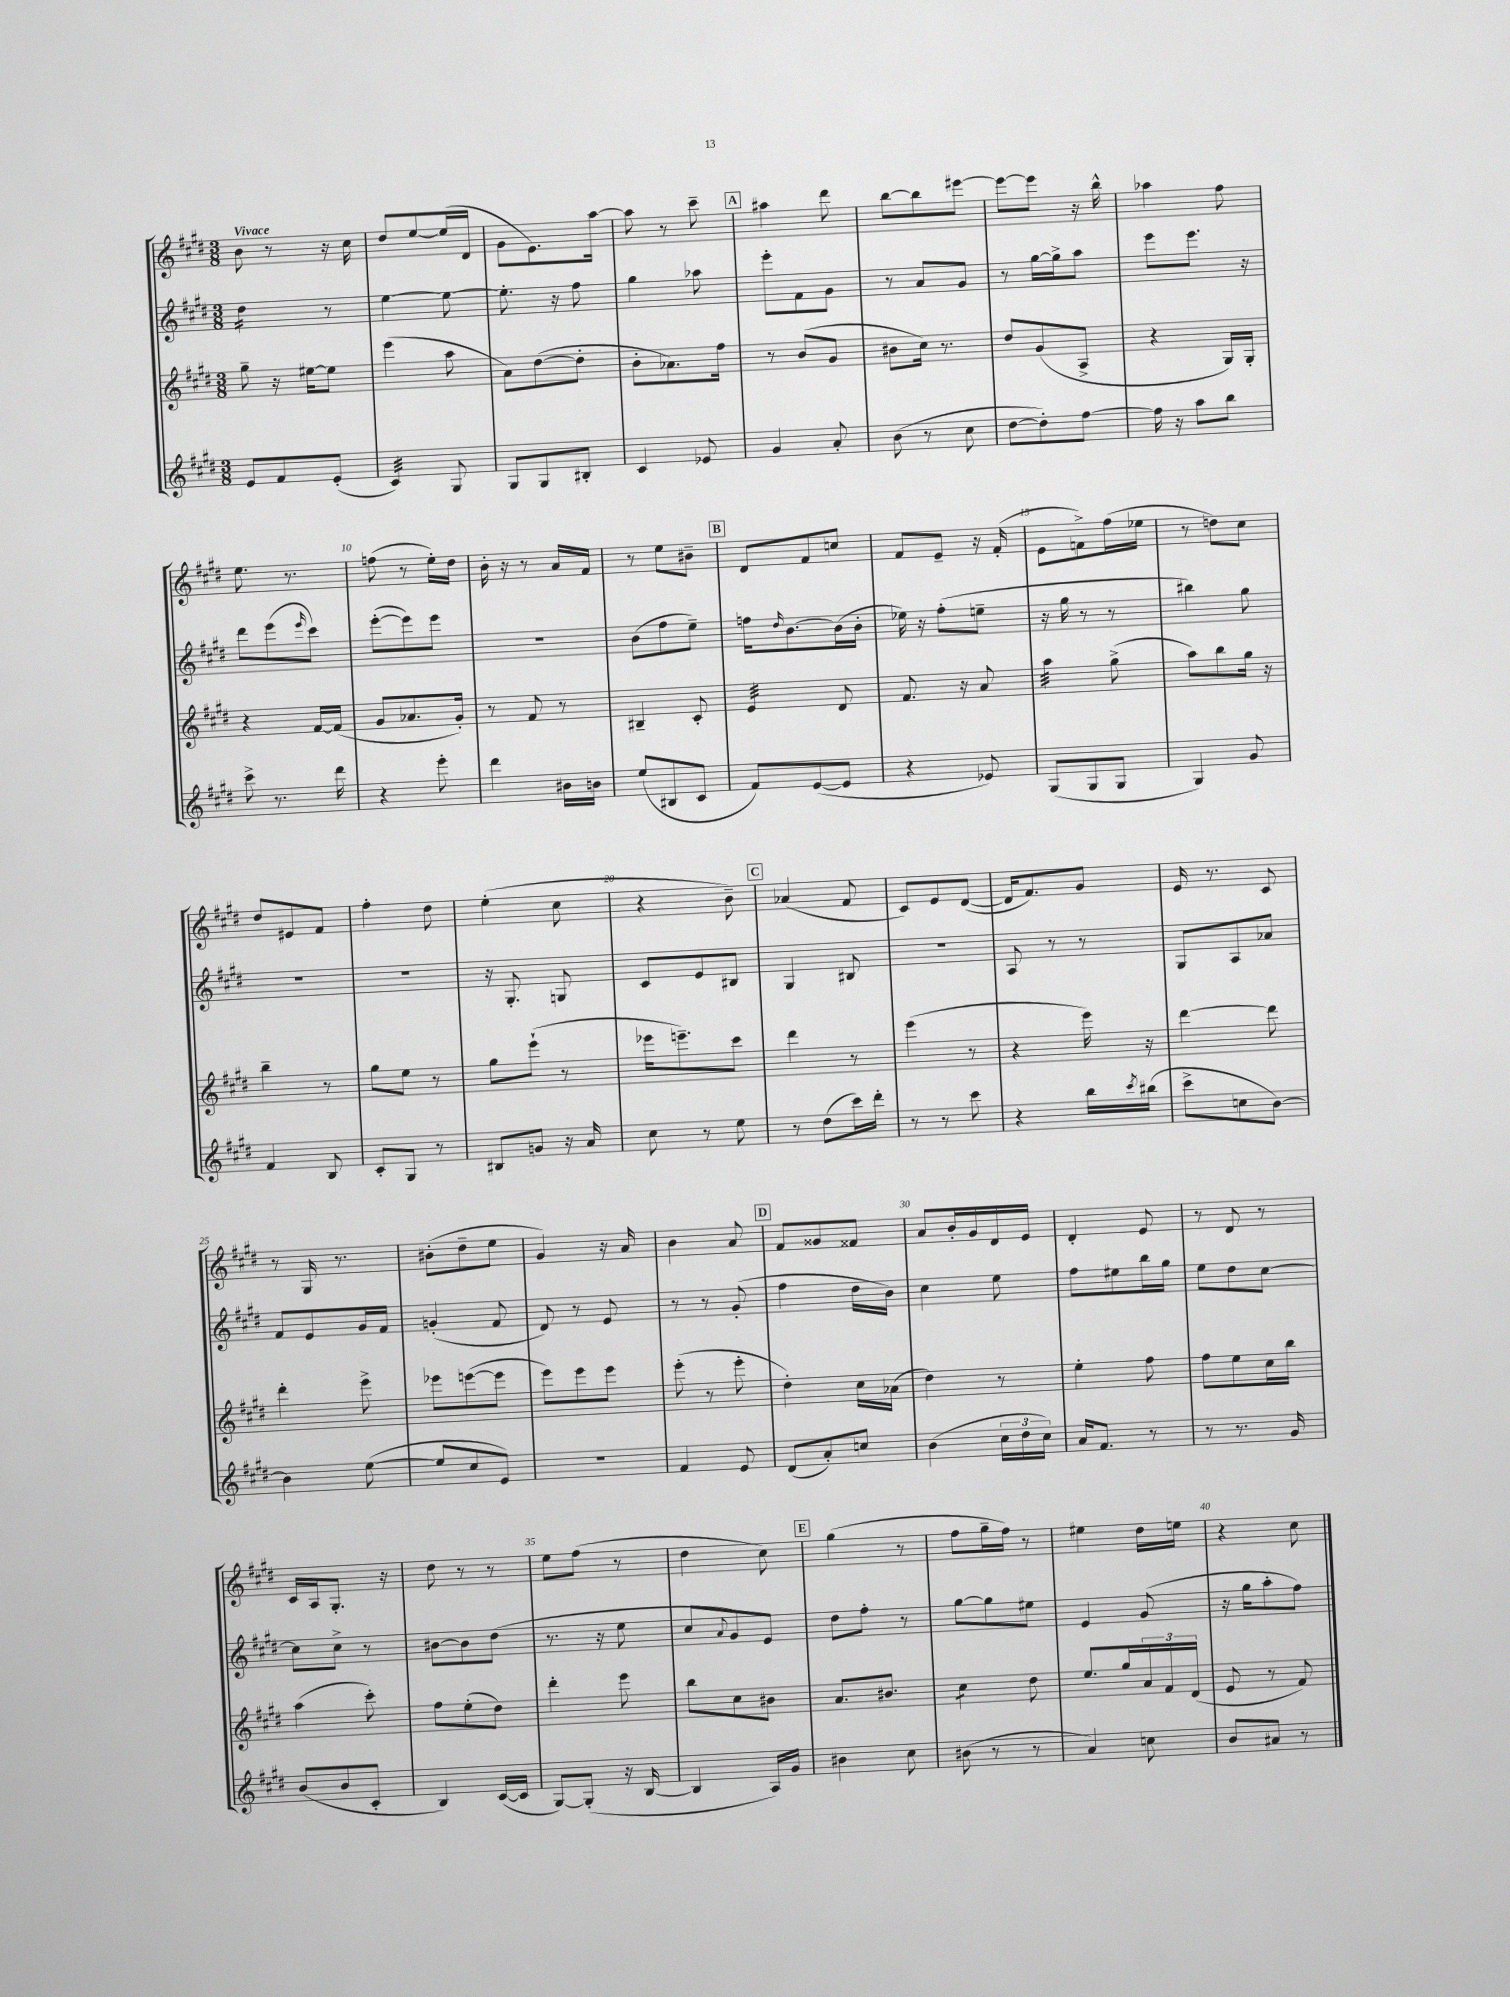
<<
\new StaffGroup <<
\new Staff = "s0" {
    \clef treble \key e \major \numericTimeSignature \time 3/8 \tempo "Vivace"
    b'8 r8 r16 cis''16 |
    dis''8 e''8~ e''16( dis'16 |
    gis'8 e'8.) a''16~ |
    a''8 r8 cis'''8-- |
    \mark \markup { \box "A" } ais''4 dis'''8 |
    b''8~ b''8 eis'''8~ |
    eis'''8~ eis'''8 r16 b''16-^ |
    aes''4 fis''8 |
    e''8. r8. |
    f''8( r8 e''16-.) dis''16 |
    b'16-. r16 r8 a'16 fis'16 |
    r8 e''8 bis'8-- |
    \mark \markup { \box "B" } dis'8 fis'8 c''8 |
    fis'8 e'8-- r16 fis'16-.( |
    e'8 f'8->) fis''16( ees''16 |
    r8 d''8) cis''8 |
    dis''8 eis'8 fis'8 |
    fis''4-. dis''8 |
    e''4-.( cis''8 |
    r4 b'8--) |
    \mark \markup { \box "C" } aes'4( fis'8 |
    cis'8) e'8 dis'8~( |
    dis'16 fis'8.) gis'8 |
    e'16 r8. cis'8 |
    r8 gis16 r8. |
    bis'8-.( dis''8-- e''8 |
    gis'4) r16 a'16 |
    b'4 a'8 |
    \mark \markup { \box "D" } fis'8 gisis'8 fisis'8 |
    a'8 b'16-. gis'16 dis'16 e'16 |
    dis'4-. e'8 |
    r8 dis'8 r8 |
    cis'16 a16 gis8.-. r16 |
    dis''8 r8 r8 |
    e''8 fis''8( r8 |
    dis''4 cis''8) |
    \mark \markup { \box "E" } gis''4( r8 |
    fis''8 gis''16-- fis''16) r8 |
    eis''4 dis''16 e''16 |
    r4 cis''8 \bar "|." |
}
\new Staff = "s1" {
    \clef treble \key e \major \numericTimeSignature \time 3/8
    dis''4:16 r8 |
    e''4~ e''8~ |
    e''8.-. r16 fis''8 |
    gis''4 aes''8 |
    \mark \markup { \box "A" } e'''8-. fis'8 gis'8 |
    r8 a'8 gis'8 |
    r8 gis''16~ gis''16-> a''8 |
    e'''8 e'''8. r16 |
    dis'''8 e'''8( \grace { e'''16 } cis'''8) |
    e'''8~-.( e'''8) e'''8 |
    R4. |
    b'8( fis''8 e''8--) |
    \mark \markup { \box "B" } f''16 \grace { dis''16 } b'8.~ b'16( b'16-. |
    ees''16) r16 fis''8-.( e''8-- |
    r16 gis''16 r8 r8 |
    bis''4) gis''8 |
    R4. |
    R4. |
    r16 gis8.-. g8 |
    cis'8 e'8 bis8 |
    \mark \markup { \box "C" } gis4 bis8 |
    R4. |
    a8 r8 r8 |
    gis8 a8 aes'8 |
    fis'8 e'8 gis'16 fis'16 |
    g'4-.( fis'8 |
    dis'8) r8 e'8 |
    r8 r8 gis'8-.( |
    \mark \markup { \box "D" } fis''4 dis''16 b'16) |
    cis''4 e''8 |
    fis''8 eis''8 b''16 gis''16 |
    e''8 dis''8 cis''8~ |
    cis''8 cis''8-> r8 |
    bis'8~ bis'8 dis''8( |
    r8. r16 e''8 |
    cis''8 \appoggiatura { a'8 } gis'8) e'8 |
    \mark \markup { \box "E" } dis''8 fis''8-. r8 |
    gis''8~ gis''8 eis''8 |
    e'4 gis'8( |
    r16 gis''16 a''8-. fis''8) \bar "|." |
}
\new Staff = "s2" {
    \clef treble \key e \major \numericTimeSignature \time 3/8
    gis''8-- r16 eis''16~ eis''8 |
    e'''4( a''8 |
    a'8) dis''8~( dis''8-. |
    b'8-. aes'8.) fis''16 |
    \mark \markup { \box "A" } r8 b'8( gis'8 |
    bis'8 cis''16) r8. |
    dis''8 gis'8( a8-> |
    r4 gis16) gis16-. |
    r4 fis'16~ fis'16( |
    gis'8 aes'8. gis'16-.) |
    r8 fis'8 r8 |
    bis4-- cis'8-. |
    \mark \markup { \box "B" } e'4:32 dis'8 |
    fis'8. r16 a'8 |
    a''4:32 gis''8->( |
    a''8) b''8 gis''16 r16 |
    b''4-- r8 |
    gis''8 e''8 r8 |
    gis''8 e'''8-!( r8 |
    ees'''16 e'''8.--) cis'''8 |
    \mark \markup { \box "C" } dis'''4 r8 |
    e'''4( r8 |
    r4 e'''16) r16 |
    dis'''4~ dis'''8 |
    dis'''4-. e'''8-> |
    ees'''8 e'''8~( e'''8 |
    e'''8) e'''8 e'''8 |
    e'''8-.( r8 e'''8-. |
    \mark \markup { \box "D" } dis''4-.) cis''16 aes'16( |
    dis''4) r8 |
    e''4-. fis''8 |
    fis''8 e''8 cis''16 b''16 |
    a''4( cis'''8-.) |
    fis''8 e''8-.( dis''8) |
    dis'''4-. e'''8 |
    b''8 cis''8 bis'8 |
    \mark \markup { \box "E" } a'8. bis'8. |
    cis''4:8 dis''8 |
    e''8. gis''16 \tuplet 3/2 { a'16 fis'16 dis'16( } |
    e'8 r8 fis'8) \bar "|." |
}
\new Staff = "s3" {
    \clef treble \key e \major \numericTimeSignature \time 3/8
    e'8 fis'8 e'8-.( |
    cis'4:32) gis8 |
    gis8 gis8 bis8-. |
    cis'4 ees'8 |
    \mark \markup { \box "A" } gis'4 a'8-. |
    b'8( r8 cis''8 |
    dis''8~ dis''8-.) fis''8~ |
    fis''16 r16 a''8 b''8 |
    cis'''8-> r8. dis'''16 |
    r4 e'''8-. |
    dis'''4 bis'16 b'16 |
    e''8( bis8 cis'8 |
    \mark \markup { \box "B" } fis'8) e'8~( e'8 |
    r4 ees'8) |
    gis8( gis8 gis8 |
    gis4) gis'8 |
    fis'4 b8 |
    cis'8-. gis8 r8 |
    bis8 g'8 r16 a'16 |
    cis''8 r8 e''8 |
    \mark \markup { \box "C" } r8 dis''8( cis'''16) dis'''16-. |
    r8 r8 cis'''8 |
    r4 b''16 \acciaccatura { cis'''8 } bis''16( |
    cis'''8-> c''8 b'8~) |
    b'4 e''8~( |
    e''8 cis''8 e'8) |
    R4. |
    fis'4 e'8 |
    \mark \markup { \box "D" } dis'8( a'8-.) c''8 |
    b'4( \tuplet 3/2 { cis''16 dis''16 cis''16) } |
    a'16 fis'8. r8 |
    r8 r8. gis'16 |
    b'8( b'8 cis'8-. |
    b4) cis'16~( cis'16 |
    gis8~) gis8-.( r16 b16~ |
    b4 a16) gis'16 |
    \mark \markup { \box "E" } bis'4 cis''8 |
    bis'8( r8 r8 |
    a'4) c''8 |
    b'8 ais'8 r8 \bar "|." |
}
>>
>>
\layout { \context { \Score \override BarNumber.break-visibility = ##(#f #t #t) barNumberVisibility = #(every-nth-bar-number-visible 5) } }
